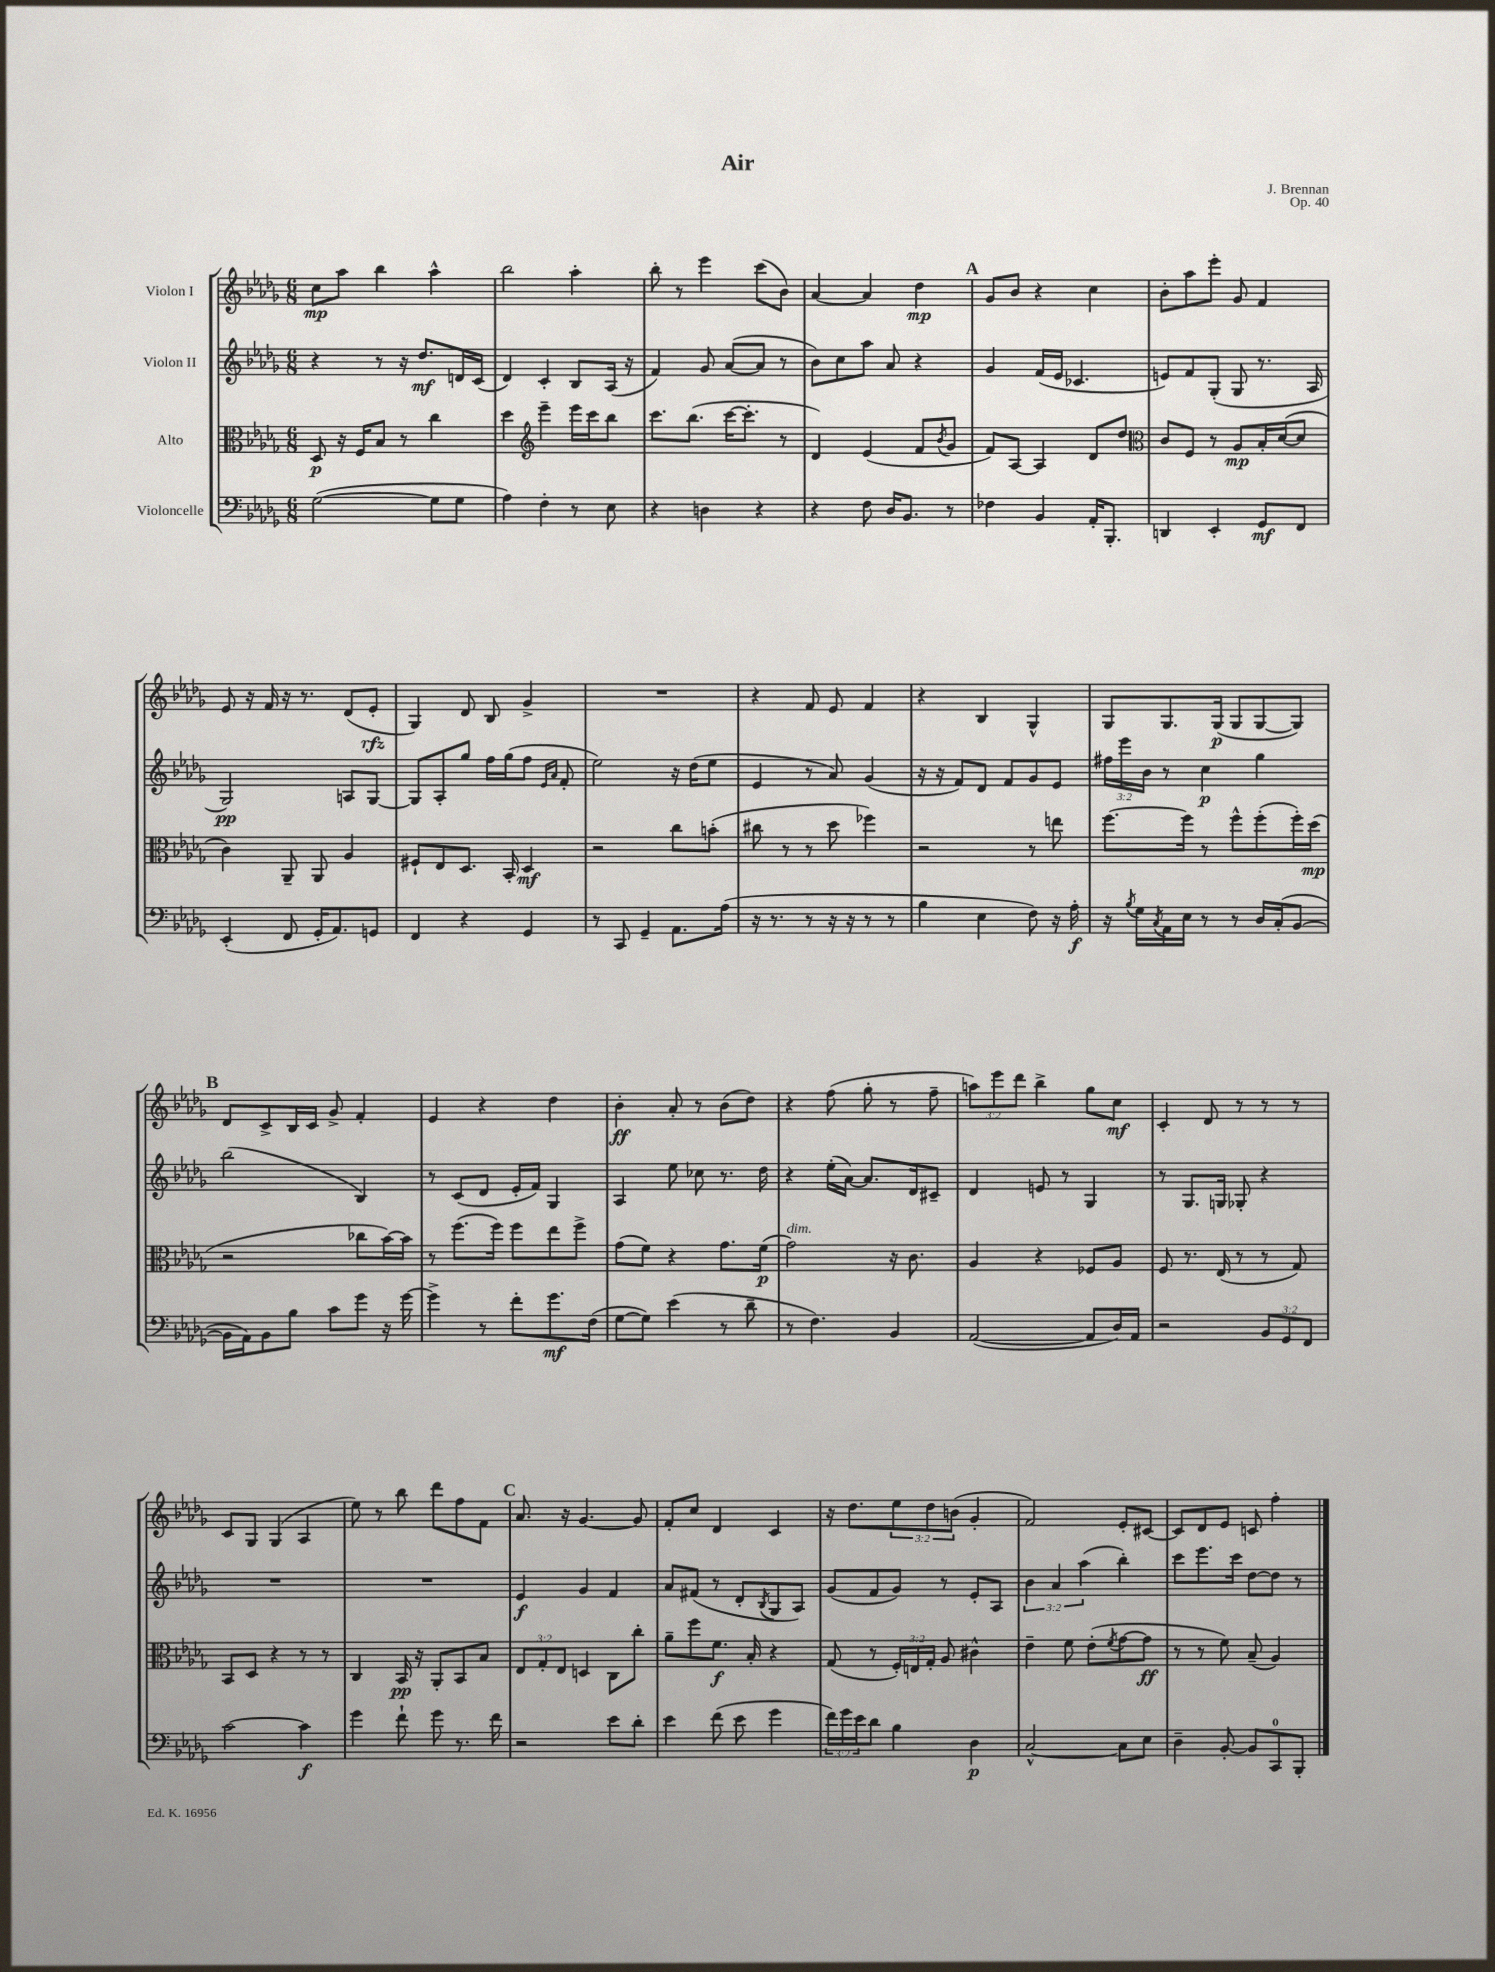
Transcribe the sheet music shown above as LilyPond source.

\header { title = "Air" composer = "J. Brennan" opus = "Op. 40" }
<<
\new StaffGroup <<
\new Staff = "s0" \with { instrumentName = "Violon I" } {
    \clef treble \key des \major \numericTimeSignature \time 6/8 \override Staff.TupletNumber.text = #tuplet-number::calc-fraction-text
    c''8\mp aes''8 bes''4 aes''4-^ |
    bes''2 aes''4-. |
    bes''8-. r8 ees'''4 c'''8( bes'8) |
    aes'4~ aes'4 des''4\mp |
    \mark \markup { \bold "A" } ges'8 bes'8 r4 c''4 |
    bes'8-. aes''8 ees'''8-. ges'8 f'4 |
    ees'8 r16 f'16 r16 r8. des'8( ees'8-.\rfz |
    ges4) des'8 bes8 ges'4-> |
    R2. |
    r4 f'8 ees'8 f'4 |
    r4 bes4 ges4-^ |
    ges8 ges8. ges16\p( ges8 ges8~ ges8) |
    \mark \markup { \bold "B" } des'8 c'8-> bes16 c'16 ges'8-> f'4-. |
    ees'4 r4 des''4 |
    bes'4-.\ff aes'8-. r8 bes'8( des''8) |
    r4 f''8( ges''8-. r8 f''8-- |
    \tuplet 3/2 { a''8) ees'''8 des'''8 } bes''4-> ges''8 c''8\mf |
    c'4-. des'8 r8 r8 r8 |
    c'8 ges8 ges4( aes4 |
    ees''8) r8 bes''8 des'''8 f''8 f'8 |
    \mark \markup { \bold "C" } aes'8. r16 ges'4.~ ges'8 |
    f'8-. c''8 des'4 c'4 |
    r16 des''8. \tuplet 3/2 { ees''8 des''8 b'8( } ges'4-. |
    f'2) ees'8-. cis'8~ |
    cis'8 des'8 ees'8 c'8 f''4-. \bar "|." |
}
\new Staff = "s1" \with { instrumentName = "Violon II" } {
    \clef treble \key des \major \numericTimeSignature \time 6/8 \override Staff.TupletNumber.text = #tuplet-number::calc-fraction-text
    r4 r8 r16 des''8.\mf d'16 c'16( |
    des'4) c'4-. bes8 aes16( r16 |
    f'4) ges'8 aes'8~( aes'8 r8 |
    bes'8) c''8 aes''8 aes'8 r4 |
    \mark \markup { \bold "A" } ges'4 f'16( ees'16 ces'4. |
    e'8) f'8 ges8-.( ges8 r8. aes16 |
    ges2\pp) a8 ges8~ |
    ges8 aes8-. ges''8 f''16 ges''16( f''8 \grace { ees'16 aes'16 } f'8-. |
    ees''2) r16 des''16( ees''8 |
    ees'4 r8 aes'8) ges'4( |
    r16 r16 f'8) des'8 f'8 ges'8 ees'8 |
    \tuplet 3/2 { fis''16 ees'''16 bes'16 } r8 c''4\p ges''4 |
    \mark \markup { \bold "B" } bes''2( bes4) |
    r8 c'8( des'8 ees'16-. f'16) ges4 |
    aes4 ees''8 ces''8 r8. des''16 |
    r4 ees''16-.( aes'16~) aes'8. des'16 cis'8-- |
    des'4 e'8 r8 ges4 |
    r8 ges8. g16 ges8-. r4 |
    R2. |
    R2. |
    \mark \markup { \bold "C" } ees'4\f ges'4 f'4 |
    aes'8 fis'8( r8 des'8-. \acciaccatura { bes8 } ges8 aes8) |
    ges'8( f'8 ges'8) r8 ees'8-. aes8 |
    \tuplet 3/2 { bes'4 aes'4 aes''4( } bes''4-.) |
    c'''8 ees'''8. c'''16 des''8~ des''8 r8 \bar "|." |
}
\new Staff = "s2" \with { instrumentName = "Alto" } {
    \clef alto \key des \major \numericTimeSignature \time 6/8 \override Staff.TupletNumber.text = #tuplet-number::calc-fraction-text
    des8\p r16 f16 bes8 r8 c''4 |
    des''4 \clef treble ees'''4-- ees'''16 c'''16 bes''8 |
    c'''8. bes''8.( c'''16~ c'''8.-. r8 |
    des'4) ees'4( f'8 \acciaccatura { bes'8 } ges'8 |
    \mark \markup { \bold "A" } f'8) aes8~ aes4 des'8 des''8 |
    \clef alto c'8 f8 r8 aes8\mp bes16-. des'16~( des'8 |
    c'4) aes,8-- aes,8 aes4 |
    fis8-! ees8 des8. bes,16-. des4\mf |
    r2 c''8 b'8-.( |
    cis''8 r8 r8 des''8 fes''4) |
    r2 r8 e''8 |
    f''8.~ f''16 r8 f''8-^ f''8-.( f''16-.) des''16\mp( |
    \mark \markup { \bold "B" } r2 ces''8 bes'16~) bes'16 |
    r8 f''8.( f''16) f''8 ees''8 f''8-> |
    ges'8( f'8) r4 ges'8. f'16\p( |
    ges'2^\markup { \italic "dim." }) r16 c'8. |
    aes4 r4 fes8 aes8 |
    f8 r8. ees16( r8 r8 ges8) |
    bes,8 des8 r4 r8 r8 |
    c4 bes,16\pp r16 aes,8-. bes,8 bes8 |
    \mark \markup { \bold "C" } \tuplet 3/2 { ees8 ges8-. ees8 } d4 c8 c''8-. |
    aes'8-- f''8 f'8.\f bes16-. r4 |
    ges8( r8 \tuplet 3/2 { f16-.) e16 ges16-. } aes8 cis'4-^ |
    ees'4-- f'8 ees'8-.( \acciaccatura { f'8 } ges'8~ ges'8\ff |
    r8 r8 f'8) bes8--( aes4) \bar "|." |
}
\new Staff = "s3" \with { instrumentName = "Violoncelle" } {
    \clef bass \key des \major \numericTimeSignature \time 6/8 \override Staff.TupletNumber.text = #tuplet-number::calc-fraction-text
    ges2~( ges8 ges8 |
    aes4) f4-. r8 ees8 |
    r4 d4 r4 |
    r4 f8 des16 bes,8. r8 |
    \mark \markup { \bold "A" } fes4 bes,4 aes,16-. bes,,8.-. |
    d,4 ees,4-. ges,8\mf f,8 |
    ees,4-.( f,8 ges,16-. aes,8.) g,8 |
    f,4 r4 ges,4 |
    r8 c,8 ges,4-- aes,8. aes16( |
    r16 r8. r8 r16 r16 r8 r8 |
    bes4 ees4 f8) r16 aes16-.\f |
    r16 \acciaccatura { bes8 } ges16 \acciaccatura { c8 } aes,16 ees16 r8 r8 des16 c16-.( bes,8~ |
    \mark \markup { \bold "B" } bes,16 aes,16) bes,8 bes8 c'8 ges'8 r16 ges'16~ |
    ges'4-> r8 f'8-. ges'8.\mf f16( |
    ges8~ ges8) ees'4( r8 des'8-- |
    r8 f4.) bes,4 |
    aes,2~( aes,8 des16) aes,16 |
    r2 \tuplet 3/2 { bes,8 ges,8 f,8 } |
    c'2~ c'4\f |
    ges'4 f'8-! ges'8 r8. f'16 |
    \mark \markup { \bold "C" } r2 ees'8 des'8-. |
    ees'4 f'8( ees'8 ges'4 |
    \tuplet 3/2 { f'16) ges'16 ees'16 } des'8 bes4 des4\p |
    c2~-^ c8 ees8 |
    des4-- bes,8~-. bes,8 c,8-0 bes,,8-. \bar "|." |
}
>>
>>
\layout { \context { \Score \remove "Bar_number_engraver" } }
